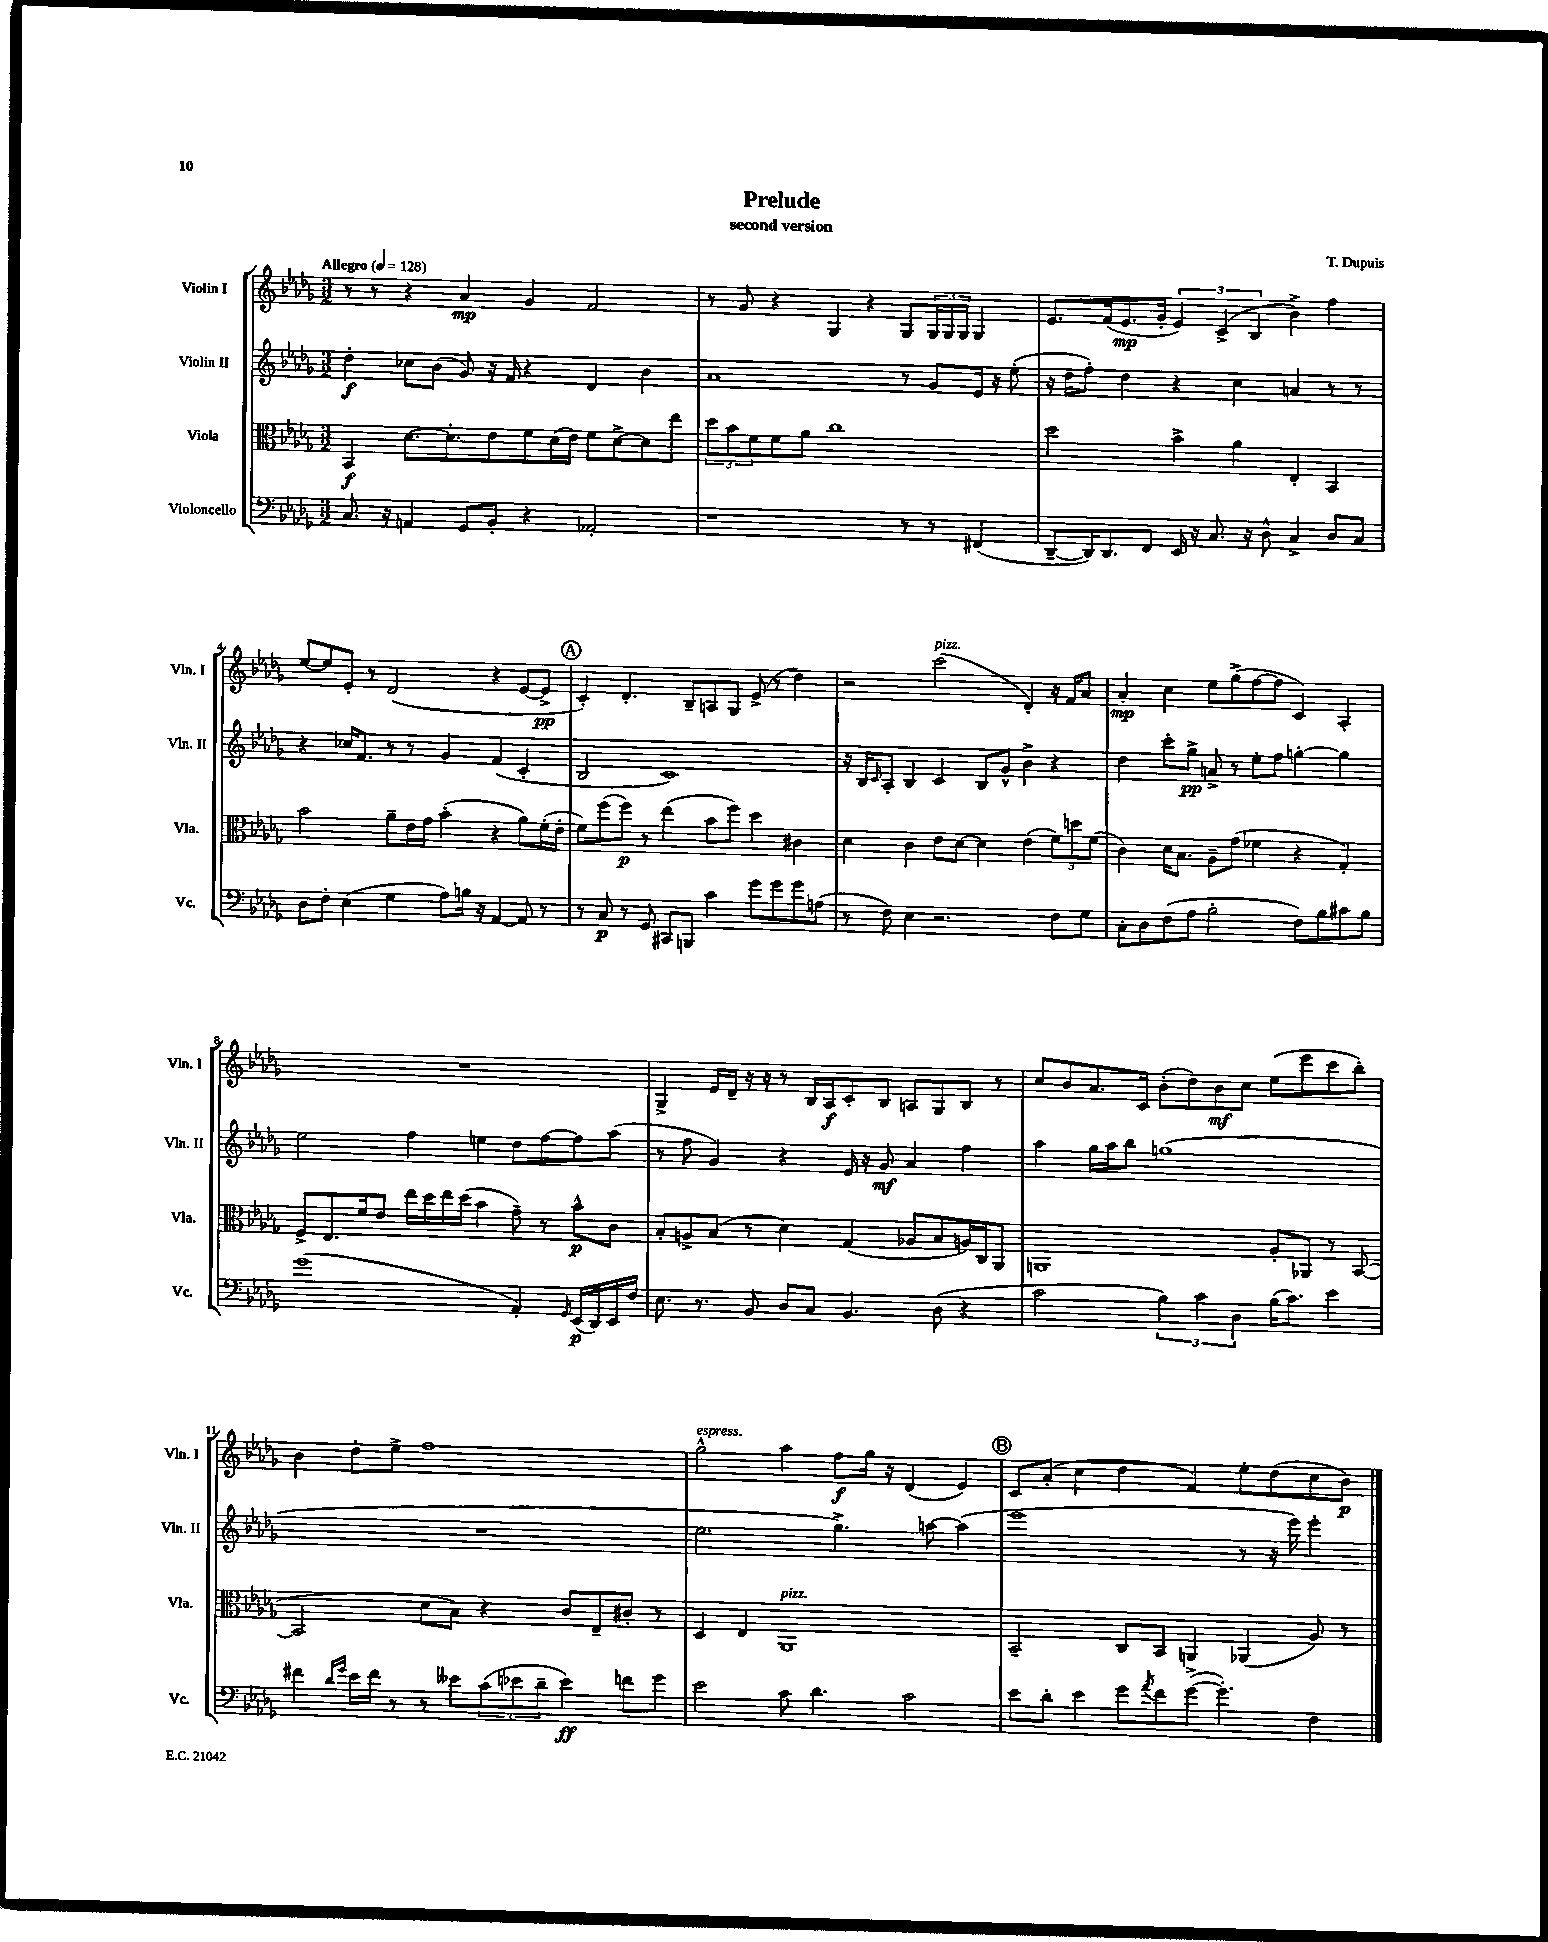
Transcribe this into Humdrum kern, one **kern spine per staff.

**kern	**kern	**kern	**kern
*staff4	*staff3	*staff2	*staff1
*clefF4	*clefC3	*clefG2	*clefG2
*k[b-e-a-d-g-]	*k[b-e-a-d-g-]	*k[b-e-a-d-g-]	*k[b-e-a-d-g-]
*M3/2	*M3/2	*M3/2	*M3/2
*MM128	*MM128	*MM128	*MM128
8.C/	4BB-/	4dd-'\	8r
.	.	.	8r
16r	.	.	.
4AA/	[8.d-\L	8cc-\L	4r
.	.	(8b-\J	.
.	8.d-'\]	.	.
8GG-/L	.	8g-/)	4a-/
8BB-'/J	8e-\	16r	.
.	.	16f/	.
4r	8f\	4r	4g-/
.	(16d-\L	.	.
.	16e-\JJ)	.	.
2AA-'/	8f\L	4d-/	2f/
.	[8d-^\	.	.
.	8d-\]	4b-\	.
.	8ee-\J	.	.
=	=	=	=
1r	12dd-\L	1a-	8r
.	12b-\	.	.
.	.	.	8g-/
.	12f\	.	.
.	8f\	.	4r
.	8a-\J	.	.
.	1cc	.	4G-/
.	.	.	4r
8r	.	8r	8G-/L
8r	.	8g-/L	24G-/L
.	.	.	24G-/
.	.	.	24G-/JJ
(4FF#/	.	16e-/Jk	4G-/
.	.	16r	.
.	.	(8ee-'\	.
=	=	=	=
[8DD-~/L	2dd-\	16r	8.e-/L
.	.	16dd-\LK	.
16DD-/]K)	.	8ff'\J)	.
8.DD-/	.	.	(16f/k
.	.	4dd-\	8.e-/
8FF/J	.	.	.
.	.	.	16g-'/Jk
16EE-/	4b-^\	4r	6e-/)
16r	.	.	.
8.C/	.	.	.
.	.	.	(6c^/
.	4a-\	4cc\	.
16r	.	.	.
.	.	.	6B-/
8D-^^\	.	.	.
4C^/	4E-'/	4a/	4b-^\)
8D-/L	4BB-/	8r	4ff\
8C/J	.	8r	.
=	=	=	=
8D-\L	2b-\	4r	[8ee-/L
8F'\J	.	.	8ee-/]
(4E-\	.	16cc-/LK	8e-'/J
.	.	8.f/J	.
.	.	.	8r
4G-\	8a-~\L	8r	(2d-/
.	16e-\L	8r	.
.	16g-\JJ	.	.
8A-\L)	(4b-'\	4g-/	.
16B\Jk	.	.	.
16r	.	.	.
[4AA-/	4r	(4f/	4r
8AA-/]	8a-\L)	4c'/	[8e-/L
8r	(16f'\L	.	8e-^/]J
.	16e-'\JJ	.	.
=	=	=	=
8r	8f\L)	2B-/	4c'/)
8C/	(8ff\	.	.
8r	8ff\J)	.	4.d-'/
8GG-/	8r	.	.
8CC#/L	(4ee-\	1c)	.
8BBB/J	.	.	8B-~/L
4c\	8b-\L	.	8A/
.	8ff\J)	.	8G-/J
8g-\L	4dd-\	.	(8e-^/
8g-\	.	.	8r
8g-\	4c#\	.	4dd-\)
(8A\J	.	.	.
=	=	=	=
8r	4d-\	16r	2r
.	.	16B-/LK	.
.	.	16qqc/	.
8F\)	.	8A-'/J	.
4E-\	4c\	4B-/	.
2.r	8e-\L	4c/	(2ccc\
.	[8d-\J	.	.
.	4d-\]	8B-/L	.
.	.	8g-^^/J	.
.	(4e-\	4b-^\	4d-'/)
8F\L	12f\L)	4r	16r
.	.	.	16f/LK
.	12dd\	.	.
8G-\J	.	.	8a-/J
.	(12f\J	.	.
=	=	=	=
8C'\L	4c\)	4dd-\	4a-'/
8D-\	.	.	.
(8F\	16d-\LK	8ccc'\L	4cc\
.	8.B-\J	.	.
8A-\J	.	8gg-^\J	.
2B-'\	8A-~\L	8a^/	8ee-\L
.	(8g-\J	8r	(8gg-^\
.	4f-\	8ee-'\L	[8ff\
.	.	8ff\J	8ff\]J
8F\L)	4r	[4gg'\	4c/)
8B-\	.	.	.
8c#\	4G-'/)	4gg\]	4A-'/
8B-\J	.	.	.
=	=	=	=
(1g-	8F^/L	2ee-\	1.r
.	8.E-/	.	.
.	16f/k	.	.
.	8e-/J	.	.
.	16ee-\LL	4ff\	.
.	16dd-\	.	.
.	16ee-\	.	.
.	(16dd-\JJ	.	.
.	4b-\	4ee\	.
4AA-'/)	8g-~\)	8dd-\L	.
.	8r	[8ff\	.
16qqGG-/	.	.	.
(16EE-/LL	8b-^^\L	8ff\]	.
16DD-/)	.	.	.
16EE-/	8c\J	(8aa-\J	.
16F/JJ	.	.	.
=	=	=	=
8.E-\	8B-'/L	8r	4G-^/
.	8A^/	8ff\	.
8.r	.	.	.
.	(8B-/J	4g-/)	16e-/LL
.	.	.	16d-~/JJ
8BB-/	8r	.	16r
.	.	.	16r
8D-/L	4d-\)	4r	8r
8C/J	.	.	16B-/LL
.	.	.	16A-/J
4.BB-/	(4G-/	16e-/	8c'/
.	.	16r	.
.	.	8g-/	8B-/J
.	8A-/L	4a-/	8A/L
(8D-\	8B-/	.	8G-/
4r	16A/L)	4ff\	8B-/J
.	16C/J	.	.
.	8AA-/J	.	8r
=	=	=	=
2c\	1AA	4aa-\	8cc/L
.	.	.	8b-/
.	.	16gg-\LL	8.a-/
.	.	16aa-\J	.
.	.	8bb-\J	.
.	.	.	16c/Jk
6B-\)	.	(1gg	(8b-'\L
.	.	.	8dd-\)
6c\	.	.	.
.	.	.	8b-\
6D-\	.	.	.
.	.	.	8cc\J
(16B-\LK	8A-'/L	.	(8ee-\L
8.c\J)	.	.	.
.	8AA-/J	.	8eee-\
4e-\	8r	.	8ccc\
.	([8BB-/	.	8bb-'\J)
=	=	=	=
4f#\	2BB-/]	1.r	4b-\
16qqd-/LL	.	.	.
16qqg-/JJ	.	.	.
16e-\LL	.	.	8dd-'\L
16f#\JJ	.	.	.
8r	.	.	8ee-^\J
8r	8d-\L	.	1ff
8e--\L	8B-\J)	.	.
(12c\	4r	.	.
12e-\	.	.	.
12d-~\J	.	.	.
4e-\)	8c/L	.	.
.	8E-~/	.	.
8f\L	8c#'/J	.	.
8g-\J	8r	.	.
=	=	=	=
2e-\	4D-/	2.ee-\	2gg-^^\
.	4E-/	.	.
8c\	1AA-	.	4aa-\
4.d-\	.	.	.
.	.	4.gg-^\)	8ff\L
.	.	.	16gg-\Jk
.	.	.	16r
2c\	.	.	(4d-/
.	.	[8aa\	.
.	.	(4aa\]	4e-/)
=	=	=	=
8e-\L	2BB-~/	1eee-	8c/L
8d-'\J	.	.	(8a-'/J
4e-\	.	.	4cc\
8g-\L	8C/L	.	4dd-\
8qa-/	.	.	.
8f\	8BB-/J	.	.
([8g-^\J	4AA/	.	4f/)
4.g-'\])	.	.	.
.	(4AA-/	8r	8ee-'\L
.	.	16r	(8dd-\
.	.	16eee-\)	.
4F\	8A-/)	4eee-'\	8cc\
.	8r	.	8b-\J)
==	==	==	==
*-	*-	*-	*-
